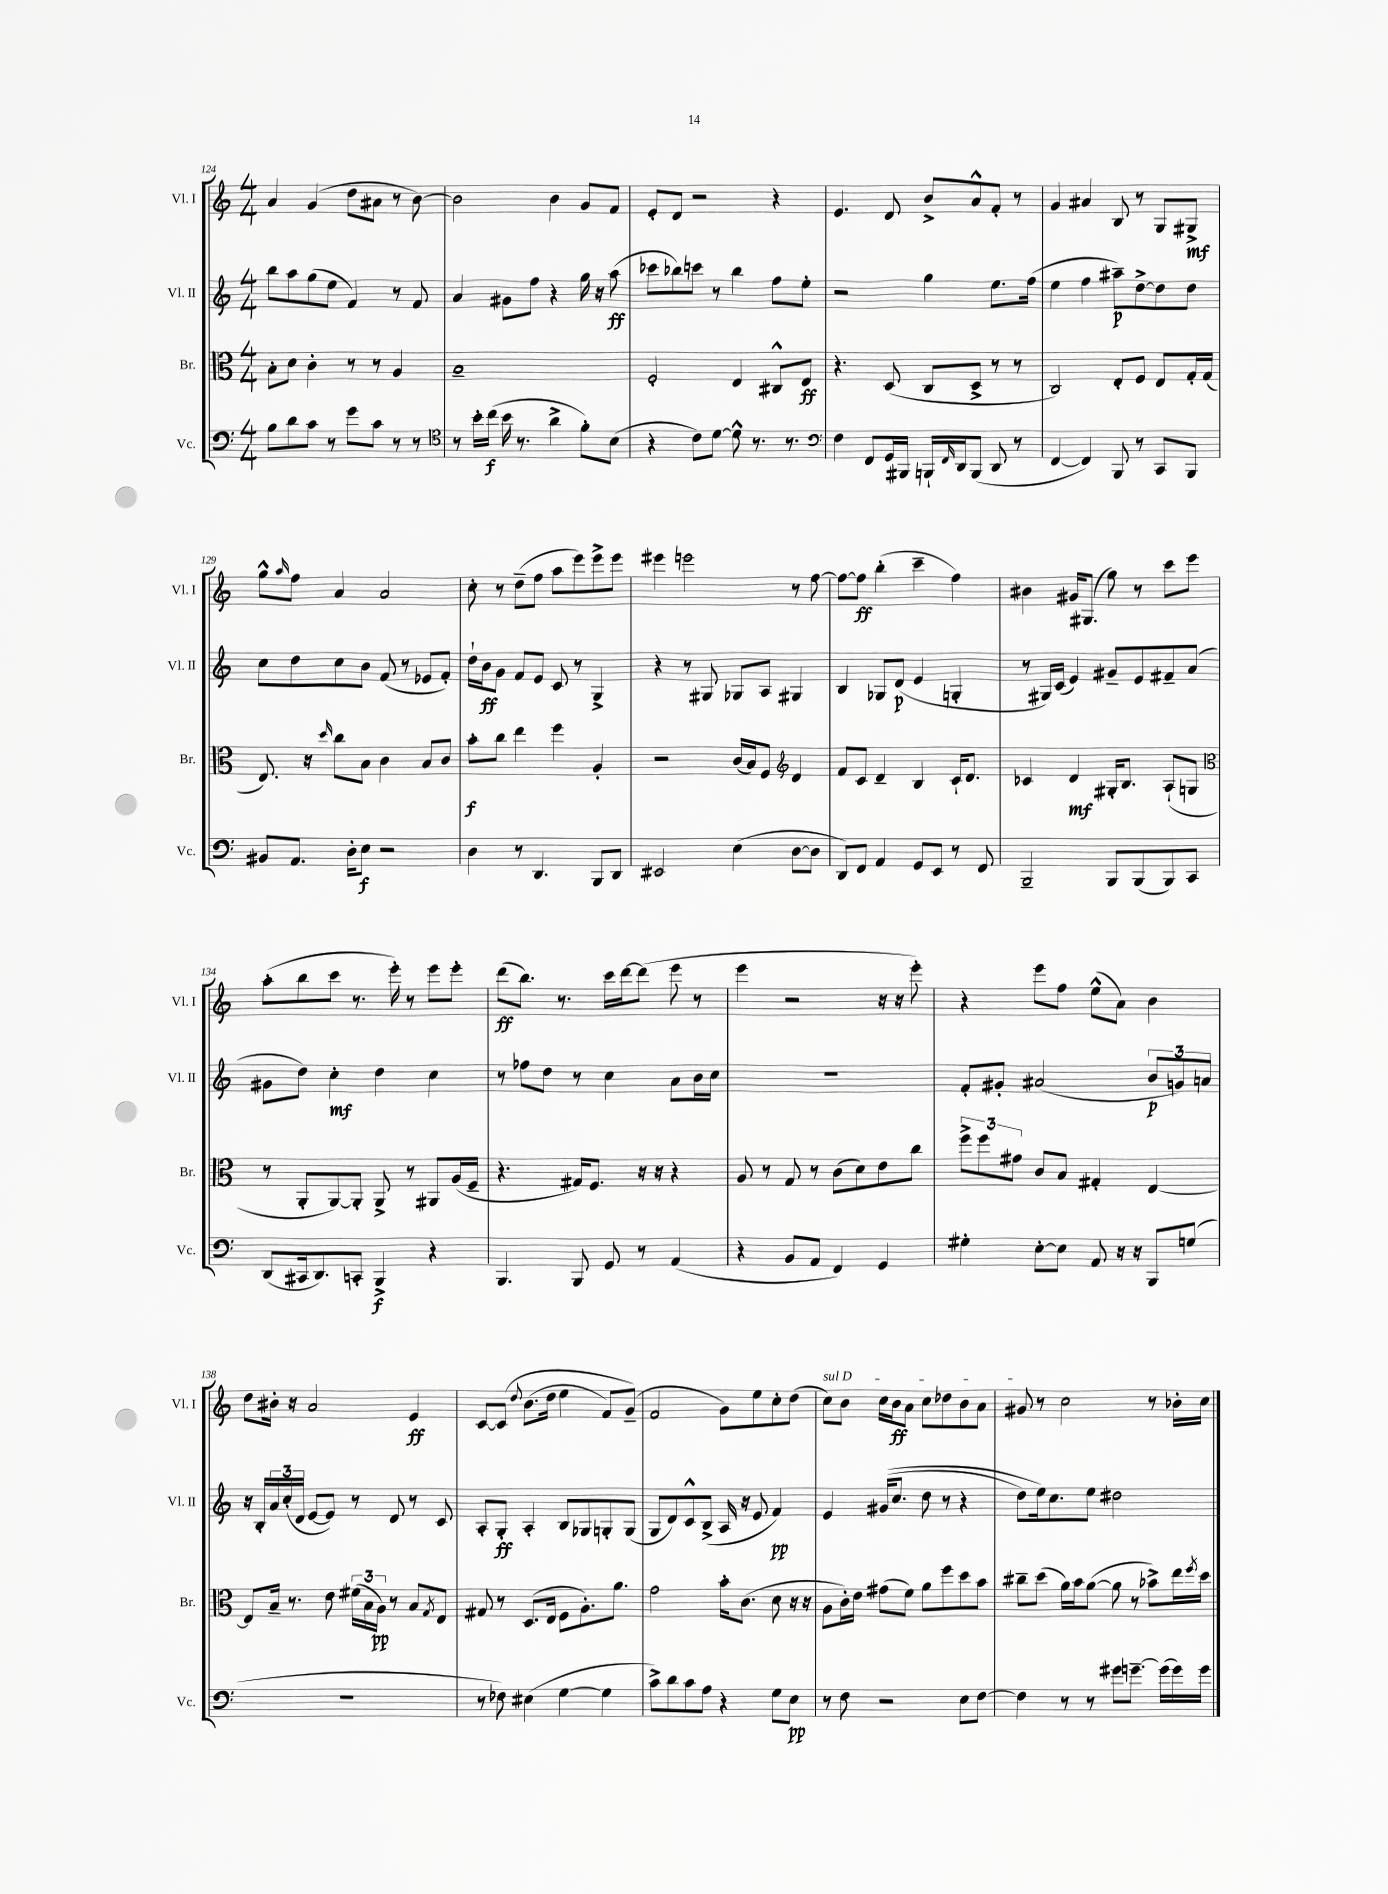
<<
\new StaffGroup <<
\new Staff = "s0" \with { instrumentName = "Vl. I" shortInstrumentName = "Vl. I" } {
    \clef treble \key c \major \numericTimeSignature \time 4/4
    a'4 g'4( d''8 ais'8 r8 b'8~) |
    b'2 b'4 g'8 f'8 |
    e'8-. d'8 r2 r4 |
    e'4. d'8 b'8-> a'8-^ f'8-. r8 |
    g'4 ais'4 b8 r8 g8 gis8->\mf |
    g''8-^ \grace { a''16 } f''8 a'4 a'2 |
    c''8-. r8 d''8--( f''8 a''8 e'''8) e'''8-> e'''8 |
    eis'''4 e'''2 r8 f''8~ |
    f''8~ f''8\ff b''4-.( c'''4-- f''4) |
    bis'4 gis'16 gis8.( g''8) r8 c'''8 e'''8 |
    a''8-.( b''8 c'''8 r8. e'''16-.) r8 e'''8 e'''8-. |
    d'''8\ff( b''8.) r8. c'''16 d'''16~ d'''8( e'''8 r8 |
    e'''4 r2 r16 r16 e'''8-.) |
    r4 e'''8 f''8 e''8-^( a'8) b'4 |
    d''8 bis'16-. r16 a'2 e'4\ff |
    c'8~ c'8\( \appoggiatura { d''8 } b'8.( d''16 e''4 f'8) g'8--(\) |
    f'2 g'8) e''8 c''8-. d''8( |
    \once \override TextSpanner.bound-details.left.text = \markup { \italic "sul D" } c''8\startTextSpan) b'8 c''16 b'16\ff a'8 c''8 des''8 b'8 a'8 |
    gis'8\stopTextSpan r8 c''2 r8 bes'16-. c''16 \bar "|." |
}
\new Staff = "s1" \with { instrumentName = "Vl. II" shortInstrumentName = "Vl. II" } {
    \clef treble \key c \major \numericTimeSignature \time 4/4
    b''8 a''8 g''8( e''8 f'4) r8 f'8 |
    a'4 gis'8 f''8 r4 g''16 r16 a''8\ff( |
    ces'''8 bes''8) c'''8 r8 bes''4 f''8 e''8-. |
    r2 g''4 e''8. f''16( |
    e''4 f''4 ais''8--\p) d''8~-> d''8 d''8 |
    c''8 d''8 c''8 b'8 f'8( r8 ees'8 f'8-.) |
    d''16-! b'16\ff g'8 f'8 e'8 c'8 r8 g4-> |
    r4 r8 gis8 ges8 a8 gis4 |
    b4 ges8 d'8\p( e'4 g4-. |
    r8 gis16) c'16( e'4) gis'8-- e'8 fis'8-- a'8( |
    gis'8 d''8) c''4-.\mf d''4 c''4 |
    r8 fes''8 d''8 r8 c''4 a'8 b'16 c''16 |
    R1 |
    f'8-. gis'8-. ais'2( \tuplet 3/2 { b'8\p g'8) a'8 } |
    r16 b16-. \tuplet 3/2 { a'16 c''16-.( d'16 } e'8~ e'8) r8 d'8 r8 c'8 |
    a8-. g8-.\ff a4-. b8 ges8 g8-. g8( |
    g8 d'8) c'8-^ b8->( a16 r16 e'8 f'4\pp) |
    e'4 gis'16(\( c''8. d''8 r8 r4 |
    d''8) e''16\) c''8. e''8 dis''2 \bar "|." |
}
\new Staff = "s2" \with { instrumentName = "Br." shortInstrumentName = "Br." } {
    \clef alto \key c \major \numericTimeSignature \time 4/4
    b8-. d'8 c'4-. r8 r8 a4 |
    b1-- |
    f2-. e4 cis8-^ e8\ff |
    r4. d8( c8 d8-> r8 r8 |
    c2) e8-. f8 e8 g16-. g16( |
    e8.) r16 \grace { d''16 } c''8 b8 c'4 b8 c'8 |
    b'8-.\f c''8 e''4 f''4 a4-. |
    r2 c'16( b16) f8 \clef treble d'4 |
    f'8 c'8 d'4-- b4 c'16-! d'8. |
    ces'4 d'4\mf gis16-. b8. a8-!( g8 |
    \clef alto r8 a,8-. a,8~) a,8-. a,8-> r8 ais,8 a16( f16-- |
    r4. gis16) f8. r16 r16 r4 |
    a8 r8 g8 r8 c'8( d'8) e'8 c''8 |
    \tuplet 3/2 { f''8-> f''8 gis'8 } c'8 b8 gis4-. e4~ |
    e8 b16-- r8. e'8 \tuplet 3/2 { fis'16( b16 a16\pp) } r8 b8 \acciaccatura { g8 } e8 |
    gis8 r8 d8.( e16 f8 a8.-.) a'8. |
    g'2 b'16-. c'8.( d'8 r16 r16 |
    a8 c'16-.) e'16 gis'8( f'8) a'8 f''8 d''8 b'8 |
    cis''8-- d''8( a'16) b'16 a'8~( a'8 r8 bes'8->) e''16 \acciaccatura { f''8 } d''16 \bar "|." |
}
\new Staff = "s3" \with { instrumentName = "Vc." shortInstrumentName = "Vc." } {
    \clef bass \key c \major \numericTimeSignature \time 4/4
    b8 d'8 c'8 r8 g'8 c'8 r8 r8 |
    \clef tenor r8 b'16-. c''16\f( b'16 r8. a'4-> f'8-.) b8( |
    r4 c'8) d'8~ d'8-^ r8. r8. |
    \clef bass f4 f,8 g,16 bis,,16 b,,16-! \grace { f,16 } d,16 b,,8( d,8 r8 |
    f,4~ f,4) b,,8 r8 c,8 b,,8 |
    bis,8 a,8. d16-. e8\f r2 |
    d4 r8 d,4. b,,8 d,8 |
    eis,2 e4( d8~ d8 |
    d,8) f,8 a,4 g,8 e,8 r8 f,8 |
    b,,2-- b,,8 b,,8( b,,8) c,8 |
    d,8( cis,16 d,8.) c,8-. b,,4->\f r4 |
    b,,4. b,,8 g,8 r8 a,4( |
    r4 b,8 a,8 f,4) g,4 |
    gis4-. e8~-. e8 a,8 r16 r16 b,,8 g8( |
    R1 |
    r8 fes8) eis4( g4~ g4 |
    c'8->) d'8 c'8 a8 r4 g8 e8\pp |
    r8 f8 r2 e8 f8~ |
    f4 r8 r8 gis'8 g'8.~-- g'16( g'16) g'16 \bar "|." |
}
>>
>>
\layout { \context { \Score currentBarNumber = #124 } }
